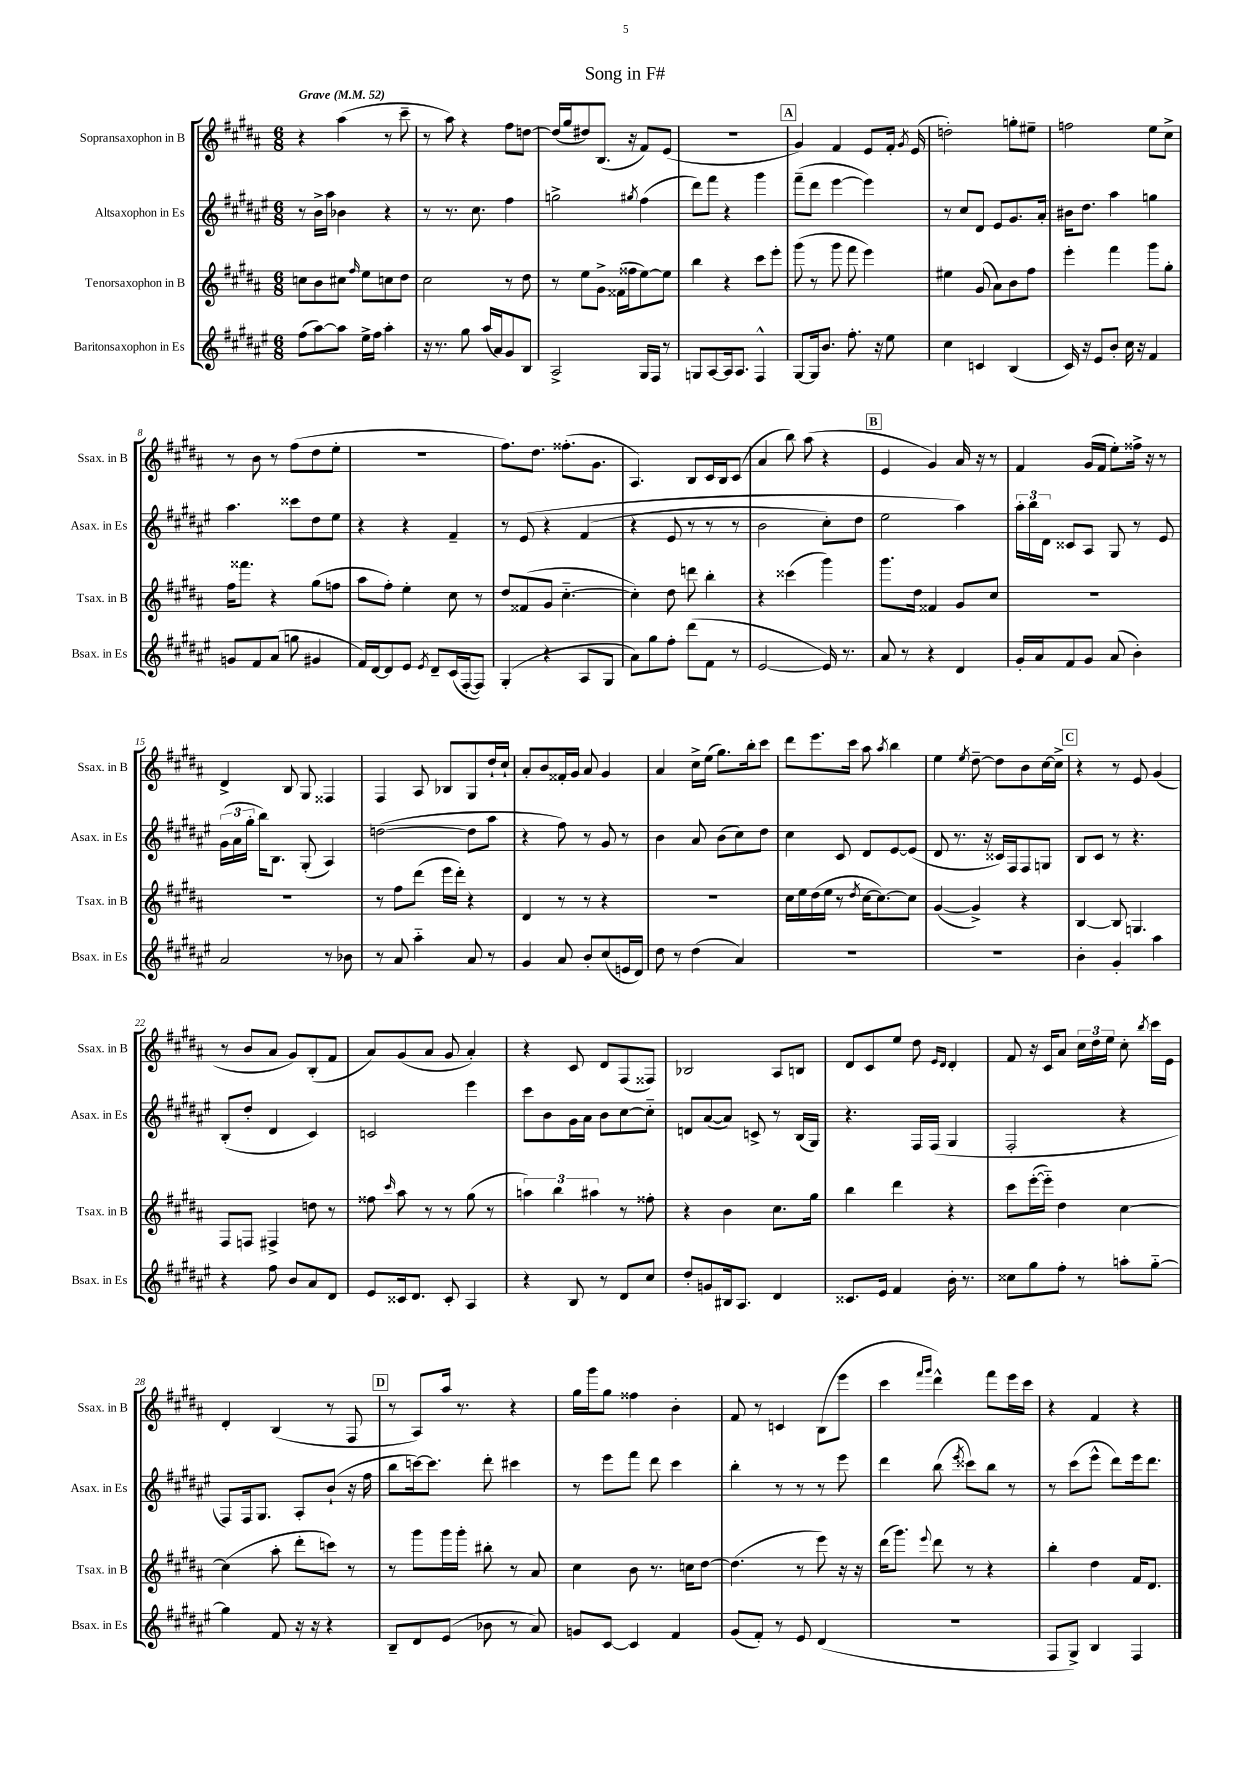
\header { title = "Song in F#" }
<<
\new StaffGroup <<
\new Staff = "s0" \with { instrumentName = "Sopransaxophon in B" shortInstrumentName = "Ssax. in B" } {
    \clef treble \key b \major \numericTimeSignature \time 6/8 \tempo "Grave" 4 = 52
    \autoBeamOff r4 ais''4( r8 cis'''8-- |
    r8 ais''8) r4 fis''8[ d''8]~ |
    d''16[( gis''16 dis''8) b8.]( r16 fis'8[) e'8]( |
    R2. |
    \mark \markup { \box "A" } gis'4) fis'4 e'8[ fis'16]-. \acciaccatura { gis'8 } e'16( |
    d''2-.) g''8[-. eis''8]-- |
    f''2 e''8[ cis''8]-> |
    r8 b'8 r8 fis''8[( dis''8 e''8]-. |
    R2. |
    fis''8.[) dis''8.] fisis''8.[-.( gis'8.] |
    ais4.) b8[ cis'16 b16 cis'8]( |
    ais'4 b''8) ais''8( r4 |
    \mark \markup { \box "B" } e'4 gis'4) ais'16 r16 r8 |
    fis'4 gis'16[( fis'16] e''8[-.) fisis''16]-> r16 r8 |
    dis'4-> b8 gis8 fisis4 |
    fis4 ais8 bes8[ gis8 dis''16-! cis''16]-! |
    ais'8[-. b'8 fisis'16-. gis'16] ais'8 gis'4 |
    ais'4 cis''16[-> e''16]( gis''8.[) b''16-. cis'''8] |
    dis'''8[ e'''8. cis'''16] ais''8 \acciaccatura { ais''8 } b''4 |
    e''4 \acciaccatura { e''8 } dis''8~-- dis''8[ b'8 cis''16~ cis''16]-> |
    \mark \markup { \box "C" } r4 r8 e'8 gis'4( |
    r8 b'8[ ais'8] gis'8[) b8-.( fis'8] |
    ais'8[) gis'8( ais'8] gis'8 ais'4-.) |
    r4 cis'8 dis'8[ fis8( fisis8]) |
    bes2 ais8[ b8] |
    dis'8[ cis'8 e''8] dis''8 \grace { e'16[ dis'16] } dis'4-. |
    fis'8 r16 cis'16[ ais'8] \tuplet 3/2 { cis''16[ dis''16 e''16] } cis''8-. \acciaccatura { b''8 } cis'''16[ e'16] |
    dis'4-. b4( r8 fis8 |
    \mark \markup { \box "D" } r8 ais8[) ais''16] r8. r4 |
    gis''16[ gis'''16 gis''8] fisis''4 b'4-. |
    fis'8 r8 c'4 b8[( e'''8] |
    cis'''4 \grace { fis'''16[ gis'''16] } dis'''4-^) fis'''8[ e'''16 cis'''16] |
    r4 fis'4 r4 \bar "|." |
}
\new Staff = "s1" \with { instrumentName = "Altsaxophon in Es" shortInstrumentName = "Asax. in Es" } {
    \clef treble \key fis \major \numericTimeSignature \time 6/8
    \autoBeamOff r8 b'16[-> ais''16] bes'4 r4 |
    r8 r8. cis''8. fis''4 |
    g''2-> \acciaccatura { gis''8 } fis''4( |
    dis'''8[) fis'''8] r4 gis'''4 |
    \mark \markup { \box "A" } fis'''8[--( dis'''8] eis'''4~ eis'''4) |
    r8 cis''8[ dis'8] eis'8[ gis'8. ais'16]-. |
    bis'16[ dis''8.] ais''4 g''4 |
    ais''4. cisis'''8[ dis''8 eis''8] |
    r4 r4 fis'4-- |
    r8 eis'8\( r4 fis'4( |
    r4 eis'8 r8 r8 r8 |
    b'2 cis''8[-.) dis''8] |
    \mark \markup { \box "B" } eis''2 ais''4\) |
    \tuplet 3/2 { ais''16[-. b''16 dis'16] } cisis'8[ ais8] gis8 r8 eis'8 |
    \tuplet 3/2 { gis'16[( ais'16 gis''16]-. } b''16[) b8.] gis8-.( ais4) |
    d''2~( d''8[ ais''8] |
    r4 fis''8) r8 gis'8 r8 |
    b'4 ais'8 b'8[( cis''8) dis''8] |
    cis''4 cis'8 dis'8[ eis'8~ eis'8]( |
    dis'8 r8. r16 cisis'16[) fis16 fis8 g8] |
    \mark \markup { \box "C" } b8[ cis'8] r8 r4. |
    b8[-.( dis''8]-. dis'4 cis'4) |
    c'2 eis'''4 |
    cis'''8[ b'8 gis'16 ais'16] b'8[ cis''8~ cis''8]-_ |
    d'8[ ais'8~( ais'8]) c'8-> r8 b16[( gis16]) |
    r4. fis16[ fis16]( gis4 |
    fis2-. r4 |
    fis8[) fis16 gis8.] ais8[-. b'8]-!( r16 fis''16 |
    \mark \markup { \box "D" } b''8[ c'''16~) c'''8.] dis'''8-. cis'''4 |
    r8 eis'''8[ fis'''8] dis'''8 cis'''4 |
    b''4-. r8 r8 r8 eis'''8 |
    dis'''4 b''8( \acciaccatura { eis'''8 } cisis'''8[) b''8] r8 |
    r8 cis'''8[( eis'''8]-^ dis'''8[) eis'''16 dis'''8.] \bar "|." |
}
\new Staff = "s2" \with { instrumentName = "Tenorsaxophon in B" shortInstrumentName = "Tsax. in B" } {
    \clef treble \key b \major \numericTimeSignature \time 6/8
    \autoBeamOff c''8[ b'8 cis''8] \grace { fis''16 } e''8[ c''8 dis''8] |
    cis''2 r8 dis''8 |
    r8 e''8[ gis'8]-> fisis'16[( fisis''16 e''8~) e''8] |
    b''4 r4 cis'''8[ e'''8]-. |
    \mark \markup { \box "A" } gis'''8( r8 gis'''8 fis'''8 e'''4) |
    eis''4 gis'8( ais'8[) b'8 fis''8] |
    e'''4-. fis'''4 gis'''8[ gis''8]-. |
    fis''16[ fisis'''8.] r4 gis''8[( f''8] |
    ais''8[ fis''8]-.) e''4-. cis''8 r8 |
    dis''8[ fisis'8( gis'8] cis''4.~-_ |
    cis''4-.) dis''8 d'''8 b''4-. |
    r4 cisis'''4( gis'''4) |
    \mark \markup { \box "B" } gis'''8.[ dis''16] fisis'4 gis'8[ cis''8] |
    R2. |
    R2. |
    r8 fis''8[ dis'''8]( e'''16[ dis'''16]-.) r4 |
    dis'4 r8 r8 r4 |
    R2. |
    cis''16[ e''16 dis''16( e''16] r8 \acciaccatura { dis''8 } cis''16[~ cis''8.~) cis''8] |
    gis'4~( gis'4->) r4 |
    \mark \markup { \box "C" } b4~ b8 g4. |
    fis8[ f8] fis4-> d''8 r8 |
    fisis''8 \grace { cis'''16 } ais''8 r8 r8 gis''8( r8 |
    \tuplet 3/2 { a''4) b''4 ais''4 } r8 fisis''8-. |
    r4 b'4 cis''8.[ gis''16] |
    b''4 dis'''4 r4 |
    cis'''8[ e'''16~-.( e'''16]-_) dis''4 cis''4~ |
    cis''4( ais''8-. dis'''8[-. c'''8]) r8 |
    \mark \markup { \box "D" } r8 gis'''8[ gis'''16 gis'''16]-. bis''8-. r8 ais'8 |
    cis''4 b'8 r8. c''16[ dis''8]~ |
    dis''4.( r8 e'''8) r16 r16 |
    dis'''16[( gis'''8.]) \appoggiatura { e'''8 } dis'''8 r8 r4 |
    b''4-. dis''4 fis'16[ dis'8.] \bar "|." |
}
\new Staff = "s3" \with { instrumentName = "Baritonsaxophon in Es" shortInstrumentName = "Bsax. in Es" } {
    \clef treble \key fis \major \numericTimeSignature \time 6/8
    \autoBeamOff fis''8[( ais''8~) ais''8] eis''16[-> fis''16] ais''4-. |
    r16 r8. gis''8 ais''16[( ais'16) gis'8 b8] |
    ais2-> gis16[ fis16] r8 |
    g8[ ais8~ ais16 ais8.] fis4-^ |
    \mark \markup { \box "A" } gis8[~ gis16 b'8.] fis''8.-. r16 eis''8 |
    cis''4 c'4 b4( |
    cis'16) r16 eis'8[ b'8]-. cis''16 r16 fis'4 |
    g'8[ fis'8 ais'8]( g''8 gis'4 |
    fis'16[) dis'16~ dis'8 eis'8] \acciaccatura { eis'8 } dis'8[-- cis'16( fis16~-. fis8]) |
    gis4-.( r4 ais8[ gis8] |
    ais'8[) gis''8 fis''8]-. dis'''8[( fis'8] r8 |
    eis'2~ eis'16) r8. |
    \mark \markup { \box "B" } ais'8 r8 r4 dis'4 |
    gis'16[-. ais'16 fis'8 gis'8] ais'8( b'4-.) |
    ais'2 r8 bes'8 |
    r8 ais'8 ais''4-_ ais'8 r8 |
    gis'4 ais'8 b'8[-. cis''8( e'16 dis'16]) |
    dis''8 r8 dis''4( ais'4) |
    R2. |
    R2. |
    \mark \markup { \box "C" } b'4-. gis'4-. ais''4 |
    r4 fis''8 b'8[ ais'8 dis'8] |
    eis'8[ cisis'16 dis'8.] cisis'8-. ais4 |
    r4 b8 r8 dis'8[ cis''8] |
    dis''8[-. g'8 bis16 ais8.] dis'4 |
    cisis'8.[ eis'16] fis'4 b'16-. r8. |
    cisis''8[ gis''8 fis''8]-. r8 a''8[-. gis''8]~-_ |
    gis''4 fis'8 r16 r16 r4 |
    \mark \markup { \box "D" } b8[-- dis'8 eis'8]( bes'8 r8 ais'8) |
    g'8[ cis'8]~ cis'4 fis'4 |
    gis'8[( fis'8]-.) r8 eis'8 dis'4( |
    R2. |
    fis8[ gis8]->) b4 fis4 \bar "|." |
}
>>
>>
